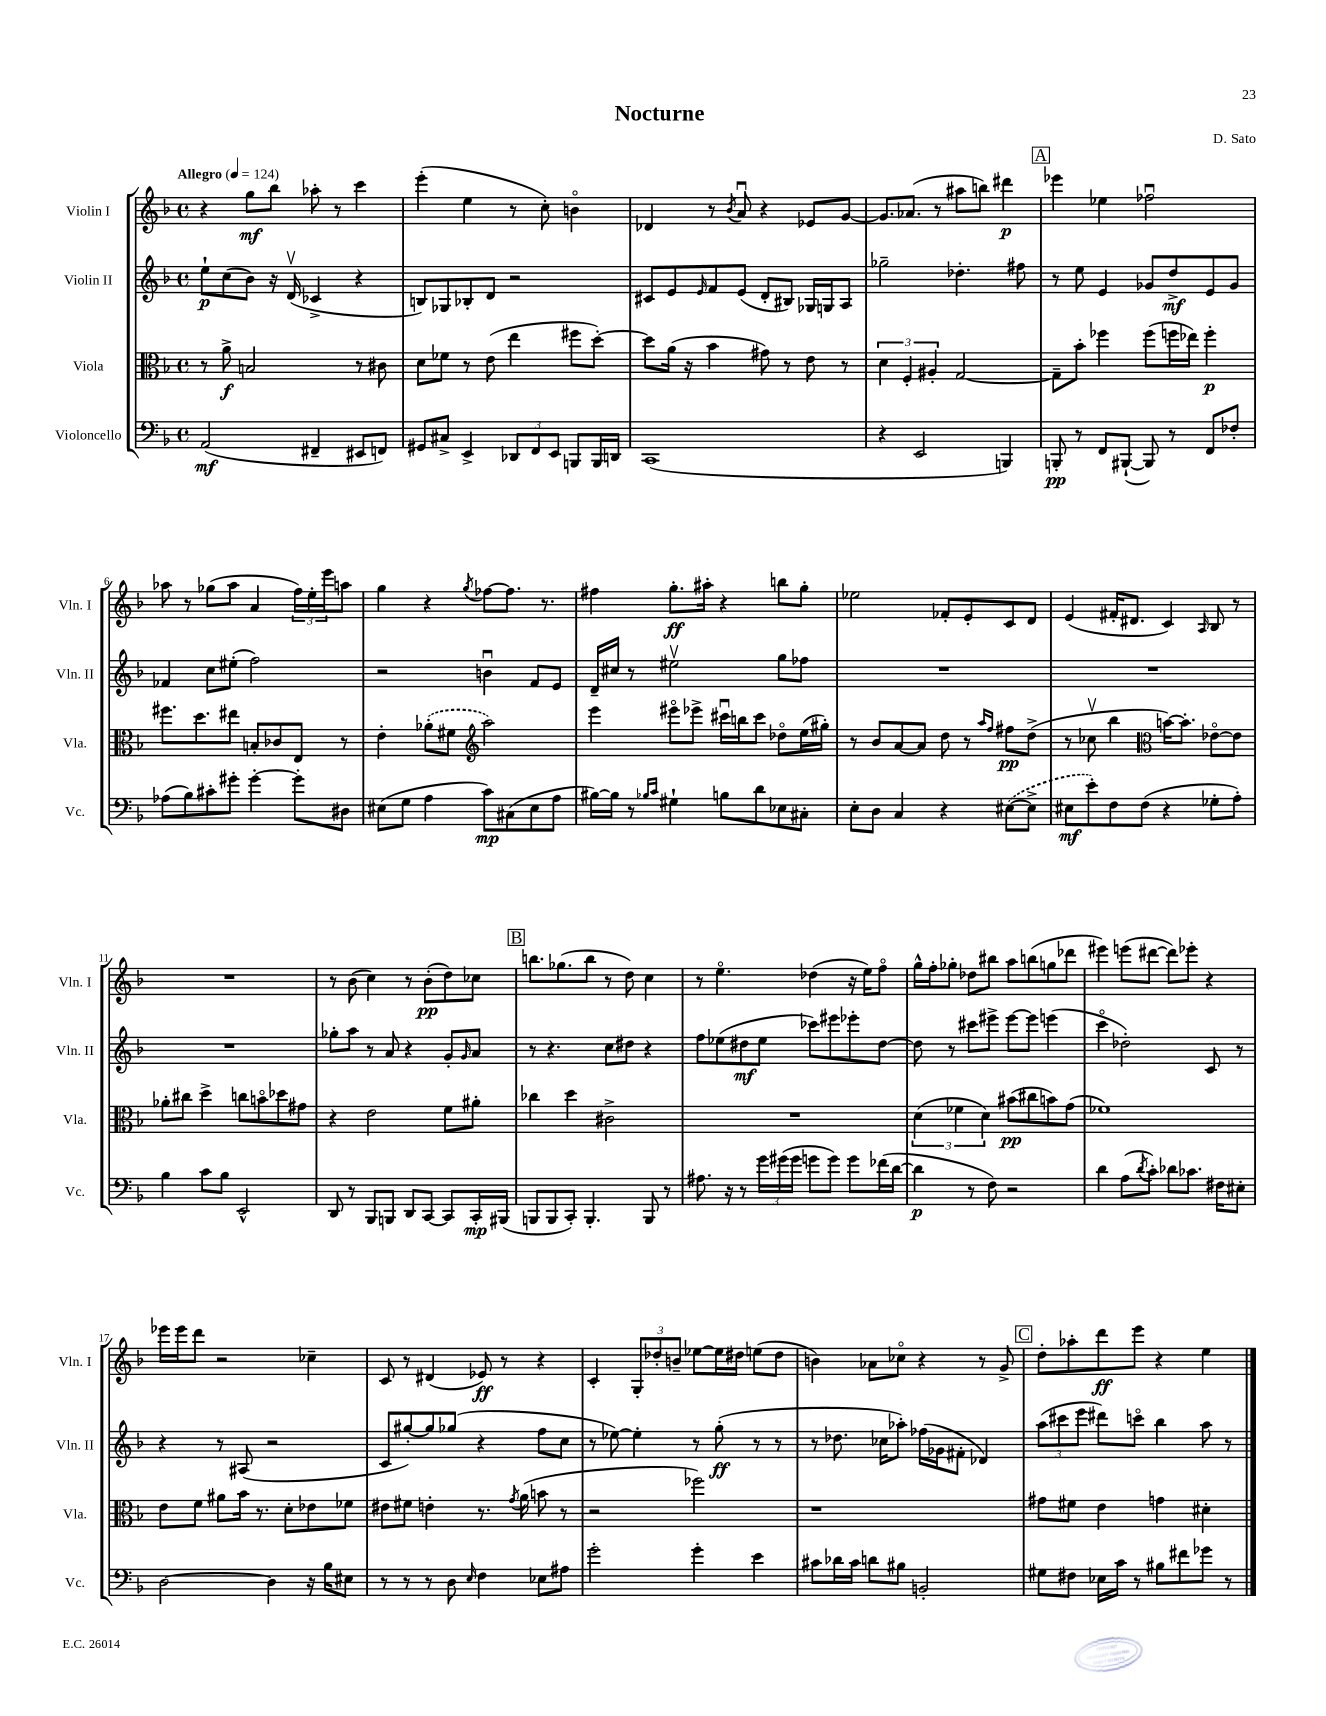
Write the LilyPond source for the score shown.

\header { title = "Nocturne" composer = "D. Sato" }
<<
\new StaffGroup <<
\new Staff = "s0" \with { instrumentName = "Violin I" shortInstrumentName = "Vln. I" } {
    \clef treble \key f \major \defaultTimeSignature \time 4/4 \tempo "Allegro" 4 = 124
    r4 g''8\mf bes''8 aes''8-. r8 c'''4 |
    e'''4-.( e''4 r8 c''8-.) b'4\flageolet |
    des'4 r8 \acciaccatura { bes'8 } a'8\downbow r4 ees'8 g'8~ |
    g'8. aes'8.( r8 ais''8 b''8) dis'''4\p |
    \mark \markup { \box "A" } ees'''4 ees''4 fes''2\downbow |
    aes''8 r8 ges''8( aes''8 a'4 \tuplet 3/2 { f''16) e''16-. e'''16 } a''8 |
    g''4 r4 \acciaccatura { g''8 } fes''8~ fes''8. r8. |
    fis''4 g''8.-.\ff ais''16-. r4 b''8 g''8-. |
    ees''2 fes'8-. e'8-. c'8 d'8 |
    e'4( fis'16-. dis'8. c'4) \grace { a16 } bes8 r8 |
    R1 |
    r8 bes'8( c''4) r8 bes'8-.\pp( d''8) ces''8 |
    \mark \markup { \box "B" } b''8. ges''8.( b''8 r8 d''8) c''4 |
    r8 e''4.\flageolet des''4( r16 e''16) f''8\flageolet |
    g''16-^ f''16-. ges''8-. des''8 bis''8 a''8 b''8( g''8 des'''8 |
    eis'''4) e'''8( dis'''8~ dis'''8) ees'''8-. r4 |
    ees'''16 ees'''16 d'''8 r2 ces''4-- |
    c'8 r8 dis'4( ees'8\ff) r8 r4 |
    c'4-. \tuplet 3/2 { g8-. des''8-. b'8-- } ees''8~ ees''16 dis''16 e''8( dis''8 |
    b'4) aes'8 ces''8\flageolet r4 r8 g'8-> |
    \mark \markup { \box "C" } d''8-. aes''8-. d'''8\ff e'''8 r4 e''4 \bar "|." |
}
\new Staff = "s1" \with { instrumentName = "Violin II" shortInstrumentName = "Vln. II" } {
    \clef treble \key f \major \defaultTimeSignature \time 4/4
    e''8-!\p c''8( bes'8) r16 d'16\upbow( ces'4-> r4 |
    b8) ges8 bes8-. d'8 r2 |
    cis'8 e'8 \grace { e'16 } f'8 e'8( d'8-. bis8) ges16 g16 a8 |
    ges''2-- des''4.-. fis''8 |
    \mark \markup { \box "A" } r8 e''8 e'4 ges'8 d''8->\mf e'8 ges'8 |
    fes'4 c''8 eis''8-.( f''2) |
    r2 b'4\downbow f'8 e'8 |
    d'16-- cis''16 r8 eis''2\upbow g''8 fes''8 |
    R1 |
    R1 |
    R1 |
    ges''8-. a''8 r8 a'8 r4 g'8-. \grace { g'16 } a'8 |
    \mark \markup { \box "B" } r8 r4. c''8 dis''8 r4 |
    f''8 ees''8( dis''8\mf ees''8 ces'''8) eis'''8 ees'''8-. dis''8~ |
    dis''8 r8 cis'''8 eis'''8-> eis'''8~ eis'''8 e'''4( |
    c'''4\flageolet des''2-.) c'8 r8 |
    r4 r8 ais8( r2 |
    c'8 gis''8~-.) gis''8 ges''8( r4 f''8 c''8 |
    r8 ees''8~) ees''4-. r8 g''8-.\ff( r8 r8 |
    r8 des''8. ces''16 aes''8-.) fes''16( ges'16 fis'8-. des'4) |
    \mark \markup { \box "C" } \tuplet 3/2 { a''8( cis'''8 e'''8 } dis'''8) c'''8\flageolet bes''4 a''8 r8 \bar "|." |
}
\new Staff = "s2" \with { instrumentName = "Viola" shortInstrumentName = "Vla." } {
    \clef alto \key f \major \defaultTimeSignature \time 4/4
    r8 a'8->\f b2 r8 cis'8 |
    d'8 fes'8 r8 e'8( e''4 fis''8 d''8~-.) |
    d''8 a'16( r16 bes'4 gis'8) r8 e'8 r8 |
    \tuplet 3/2 { d'4 f4-. ais4-. } g2~ |
    \mark \markup { \box "A" } g8-- bes'8-. fes''4 fes''8( f''16 ees''16) f''4-.\p |
    fis''8. d''8. eis''8 b8-. ces'8 e8 r8 |
    e'4-. \once \slurDashed aes'8-.( fis'8 \clef treble a''2) |
    e'''4 eis'''8\flageolet ees'''8-> cis'''16\downbow b''16 cis'''8 des''8\flageolet e''16( gis''16-.) |
    r8 bes'8 a'8~ a'8 d''8 r8 \grace { a''16 f''16 } fis''8\pp d''8->( |
    r8 ces''8\upbow bes''4 \clef alto b'16~) b'8.-. ees'8~\flageolet ees'8 |
    aes'8-. cis''8 d''4-> c''8 b'8\flageolet des''8 gis'8 |
    r4 e'2 f'8 ais'8-. |
    \mark \markup { \box "B" } ces''4 d''4 cis'2-> |
    R1 |
    \tuplet 3/2 { d'4( fes'4 d'4) } bis'8\pp( cis''8 b'8) g'8( |
    fes'1) |
    e'8 f'8 ais'8 bes'16 r8. d'8-. ees'8 fes'8 |
    eis'8 fis'8 e'4-. r8. \acciaccatura { g'8 } a'16( b'8 r8 |
    r2 fes''2) |
    r1 |
    \mark \markup { \box "C" } gis'8 fis'8 e'4 g'4 dis'4-. \bar "|." |
}
\new Staff = "s3" \with { instrumentName = "Violoncello" shortInstrumentName = "Vc." } {
    \clef bass \key f \major \defaultTimeSignature \time 4/4
    a,2\mf( fis,4-- eis,8 f,8) |
    gis,8 cis8-> e,4-> \tuplet 3/2 { des,8 f,8 e,8 } b,,8 b,,16 d,16 |
    c,1( |
    r4 e,2 b,,4) |
    \mark \markup { \box "A" } b,,8-.\pp r8 f,8 bis,,8~-!( bis,,8) r8 f,8 fes8-. |
    aes8( bes8) cis'8-. gis'8-. gis'4~-. gis'8-. dis8 |
    eis8( g8 a4 c'8\mp) cis8( eis8 a8 |
    bis16~) bis16 r8 \grace { bes16 c'16 } gis4-! b8 d'8 ees8 cis8-. |
    e8-. d8 c4 r4 \once \slurDashed eis8~( eis8-> |
    eis8\mf e'8-.) f8 f8( r4 ges8-. a8-.) |
    bes4 c'8 bes8 e,2-^ |
    d,8 r8 bes,,8 b,,8 d,8 c,8~ c,8 c,16-.\mp bis,,16( |
    \mark \markup { \box "B" } b,,8 b,,8 c,8-.) b,,4.-. b,,8 r8 |
    ais8. r16 r8 \tuplet 3/2 { g'16 gis'16( gis'16 } g'8 g'8) g'8 fes'16( d'16~ |
    d'4\p r8 f8) r2 |
    d'4 a8( \acciaccatura { d'8 } c'8-.) des'8 ces'8. fis16 eis8-. |
    d2~ d4 r16 bes16 eis8 |
    r8 r8 r8 d8 \grace { e16 } f4 ees8 ais8 |
    g'2-. g'4-. e'4 |
    cis'8 des'16 cis'16 d'8 bis8 b,2-. |
    \mark \markup { \box "C" } gis8 fis8 ees16 c'16 r8 bis8 fis'8 ges'8 r8 \bar "|." |
}
>>
>>
